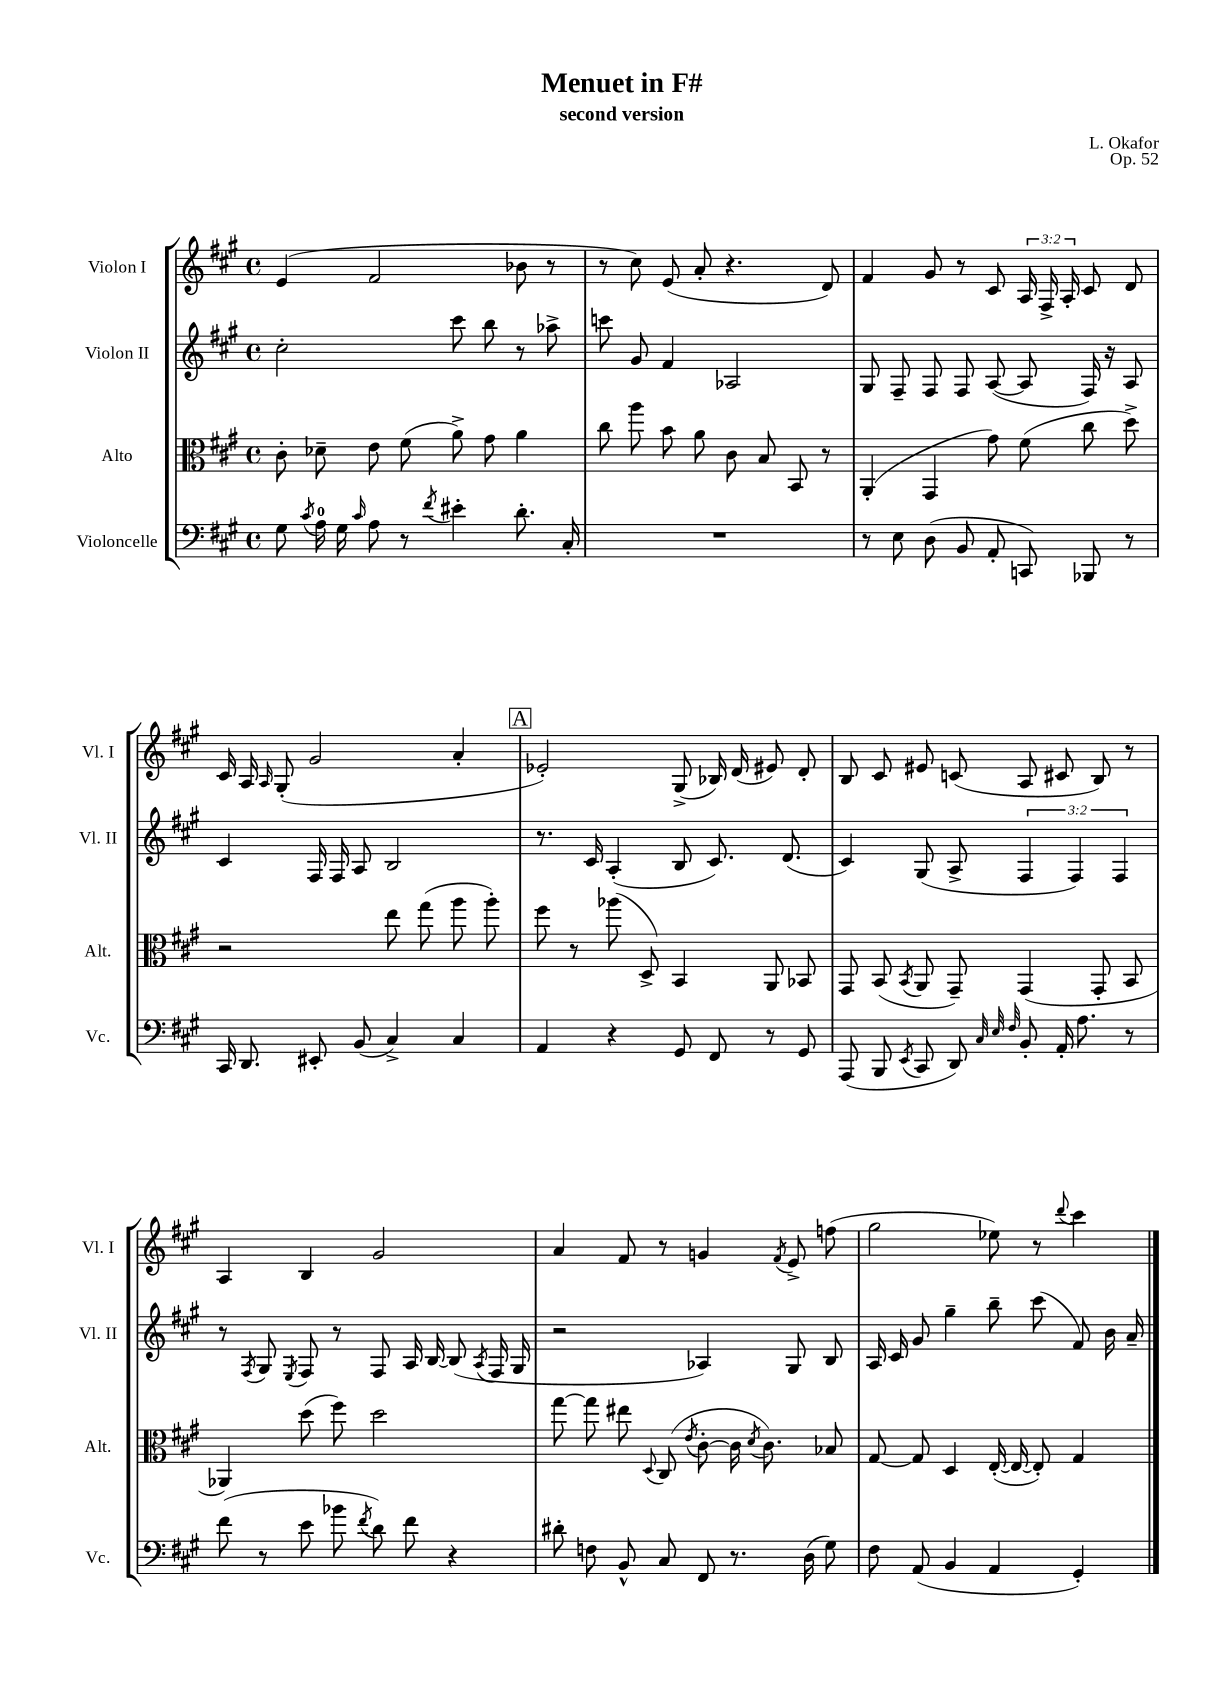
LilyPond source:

\header { title = "Menuet in F#" composer = "L. Okafor" subtitle = "second version" opus = "Op. 52" }
<<
\new StaffGroup <<
\new Staff = "s0" \with { instrumentName = "Violon I" shortInstrumentName = "Vl. I" } {
    \clef treble \key a \major \defaultTimeSignature \time 4/4 \override Staff.TupletNumber.text = #tuplet-number::calc-fraction-text
    \autoBeamOff e'4( fis'2 bes'8 r8 |
    r8 cis''8) e'8( a'8-. r4. d'8) |
    fis'4 gis'8 r8 cis'8 \tuplet 3/2 { a16 fis16-> a16-. } cis'8 d'8 |
    cis'16 a16 \grace { a16 } gis8-.( gis'2 a'4-. |
    \mark \markup { \box "A" } ees'2-.) gis8->( bes16) d'16( eis'8) d'8-. |
    b8 cis'8 eis'8 c'8( a8 cis'8 b8) r8 |
    a4 b4 gis'2 |
    a'4 fis'8 r8 g'4 \acciaccatura { fis'8 } e'8-> f''8( |
    gis''2 ees''8) r8 \appoggiatura { d'''8 } cis'''4 \bar "|." |
}
\new Staff = "s1" \with { instrumentName = "Violon II" shortInstrumentName = "Vl. II" } {
    \clef treble \key a \major \defaultTimeSignature \time 4/4 \override Staff.TupletNumber.text = #tuplet-number::calc-fraction-text
    \autoBeamOff cis''2-. cis'''8 b''8 r8 aes''8-> |
    c'''8 gis'8 fis'4 aes2 |
    gis8 fis8-- fis8 fis8 a8~( a8 fis16) r16 a8 |
    cis'4 fis16 fis16 a8 b2 |
    \mark \markup { \box "A" } r8. cis'16 a4-.( b8 cis'8.) d'8.( |
    cis'4) gis8( a8-> \tuplet 3/2 { fis4 fis4) fis4 } |
    r8 \acciaccatura { fis8 } gis8 \acciaccatura { e8 } fis8 r8 fis8 a16 b16~ b8( \acciaccatura { a8 } fis16 gis16 |
    r2 aes4) gis8 b8 |
    a16 cis'16 gis'8 gis''4-- b''8-- cis'''8( fis'8) b'16 a'16-- \bar "|." |
}
\new Staff = "s2" \with { instrumentName = "Alto" shortInstrumentName = "Alt." } {
    \clef alto \key a \major \defaultTimeSignature \time 4/4
    \autoBeamOff cis'8-. des'8-- e'8 fis'8( a'8->) gis'8 a'4 |
    cis''8 a''8 b'8 a'8 cis'8 b8 b,8 r8 |
    a,4-.( gis,4 gis'8) fis'8( cis''8 d''8->) |
    r2 e''8 gis''8( a''8 a''8-.) |
    \mark \markup { \box "A" } fis''8 r8 aes''8( d8->) b,4 a,8 bes,8 |
    gis,8 b,8( \acciaccatura { b,8 } a,8 gis,8--) gis,4( gis,8-. b,8 |
    aes,4) d''8( fis''8) d''2 |
    gis''8~ gis''8 eis''8 \appoggiatura { d8 } cis8( \acciaccatura { e'8 } cis'8~-. cis'16 \acciaccatura { d'8 } cis'8.) bes8 |
    gis8~ gis8 d4 e16~-.( e16~ e8-.) gis4 \bar "|." |
}
\new Staff = "s3" \with { instrumentName = "Violoncelle" shortInstrumentName = "Vc." } {
    \clef bass \key a \major \defaultTimeSignature \time 4/4
    \autoBeamOff gis8 \acciaccatura { cis'8 } a16-0 gis16 \grace { cis'16 } a8 r8 \acciaccatura { fis'8 } eis'4-. d'8.-. cis16-. |
    R1 |
    r8 e8 d8( b,8 a,8-. c,8) bes,,8 r8 |
    cis,16 d,8. eis,8-. b,8( cis4->) cis4 |
    \mark \markup { \box "A" } a,4 r4 gis,8 fis,8 r8 gis,8 |
    a,,8( b,,8 \acciaccatura { e,8 } cis,8 d,8) \grace { cis32 e32 fis32 } b,8-. a,16-. a8. r8 |
    fis'8( r8 e'8 bes'8 \acciaccatura { fis'8 } d'8) fis'8 r4 |
    dis'8-. f8 b,8-^ cis8 fis,8 r8. d16( gis8) |
    fis8 a,8( b,4 a,4 gis,4-.) \bar "|." |
}
>>
>>
\layout { \context { \Score \remove "Bar_number_engraver" } }
